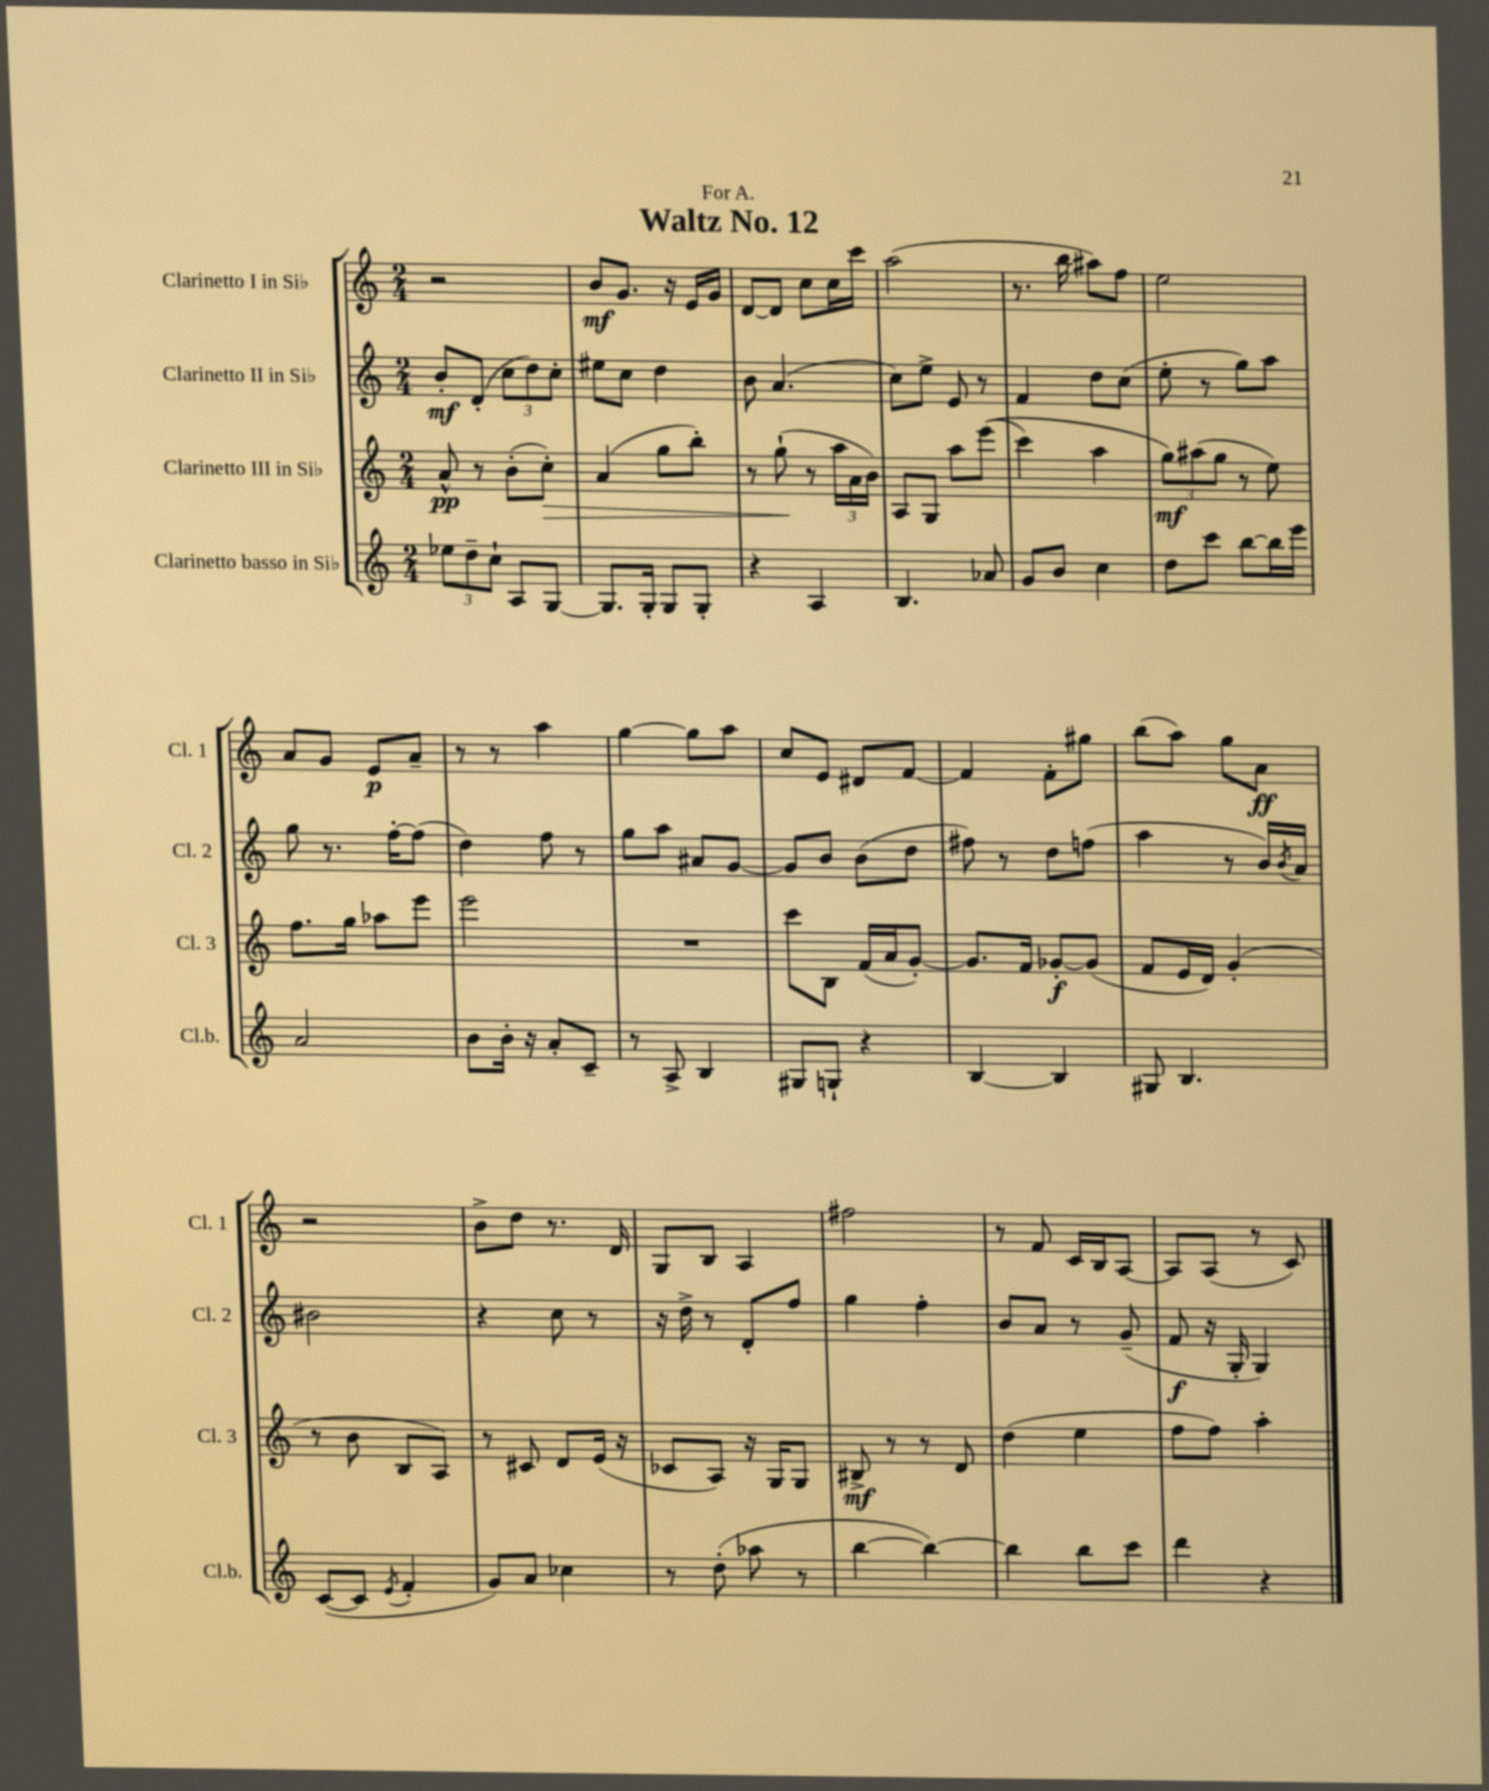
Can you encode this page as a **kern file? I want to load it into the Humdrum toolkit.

**kern	**kern	**kern	**kern
*staff4	*staff3	*staff2	*staff1
*clefG2	*clefG2	*clefG2	*clefG2
*k[]	*k[]	*k[]	*k[]
*M2/4	*M2/4	*M2/4	*M2/4
12ee-	8a^^	8b'	2r
12dd~	.	.	.
.	8r	(8d'	.
12cc`	.	.	.
8A	(8b'	12cc	.
.	.	12dd)	.
[8G	8cc')	.	.
.	.	12cc'	.
=	=	=	=
8.G]	(4a	8ee#	8b
.	.	8cc	8.g
16G'	.	.	.
8G	8gg	4dd	.
.	.	.	16r
8G'	8bb')	.	16e
.	.	.	16g
=	=	=	=
4r	8r	8b	[8d
.	(8gg`	(4.a	8d]
4A	8r	.	8cc
.	24aa	.	16cc
.	24a	.	.
.	.	.	16ccc
.	24b)	.	.
=	=	=	=
4.B	8A	8cc)	(2aa
.	8G	8ee^	.
.	8aa	8e	.
8a-	&((8eee	8r	.
=	=	=	=
8g	4ccc)	4f	8.r
8b	.	.	.
.	.	.	16bb
4cc	4aa	8dd	8aa#)
.	.	(8cc	8ff
=	=	=	=
8dd	12gg&)	8ee'	2ee
.	(12aa#	.	.
8ccc	.	8r	.
.	12gg	.	.
[8bb	8r	8gg)	.
16bb]	8ee)	8aa	.
16eee	.	.	.
=	=	=	=
2a	8.ff	8gg	8a
.	.	8.r	8g
.	16gg	.	.
.	8aa-	.	8e
.	.	[16ff'	.
.	8eee	(8ff]	8a~
=	=	=	=
8b	2eee	4dd)	8r
16b'	.	.	8r
16r	.	.	.
8a'	.	8ff	4aa
8c~	.	8r	.
=	=	=	=
8r	2r	8gg	[4gg
8A^	.	8aa	.
4B	.	8a#	8gg]
.	.	[8g	8aa
=	=	=	=
8G#	8ccc	8g]	8cc
8G`	8B	8b	8e
4r	(16f	(8b	8d#
.	16a	.	.
.	[8g')	8dd	[8f
=	=	=	=
[4B	8.g]	8ff#)	4f]
.	.	8r	.
.	16f	.	.
4B]	[8g-'	8dd	8f'
.	(8g-]	(8ff	8gg#
=	=	=	=
8G#	8f	4aa	(8bb
4.B	16e	.	8aa)
.	16d)	.	.
.	(4g'	8r	8gg
.	.	16b)	8a
.	.	8qb	.
.	.	16a	.
=	=	=	=
([8c	8r	2b#	2r
8c]	8b	.	.
8qe	.	.	.
4f'	8B	.	.
.	8A)	.	.
=	=	=	=
8g)	8r	4r	8b^
8a	8c#	.	8dd
4cc-	8d	8cc	8.r
.	(16e	8r	.
.	16r	.	16d
=	=	=	=
8r	8c-	16r	8G
.	.	16dd^	.
(8dd'	8A)	8r	8B
8aa-	16r	8d'	4A
.	16G	.	.
8r	8G	8ff	.
=	=	=	=
[4bb	8B#^	4gg	2ff#
.	8r	.	.
4bb_)	8r	4ff'	.
.	8d	.	.
=	=	=	=
4bb]	(4dd	8b	8r
.	.	8a	8f
8bb	4ee	8r	16c
.	.	.	16B
8ccc	.	(8g~	[8A
=	=	=	=
4ddd	8ff	8f	8A]
.	8ff)	16r	(8A
.	.	16G'	.
4r	4aa'	4G)	8r
.	.	.	8c)
==	==	==	==
*-	*-	*-	*-
